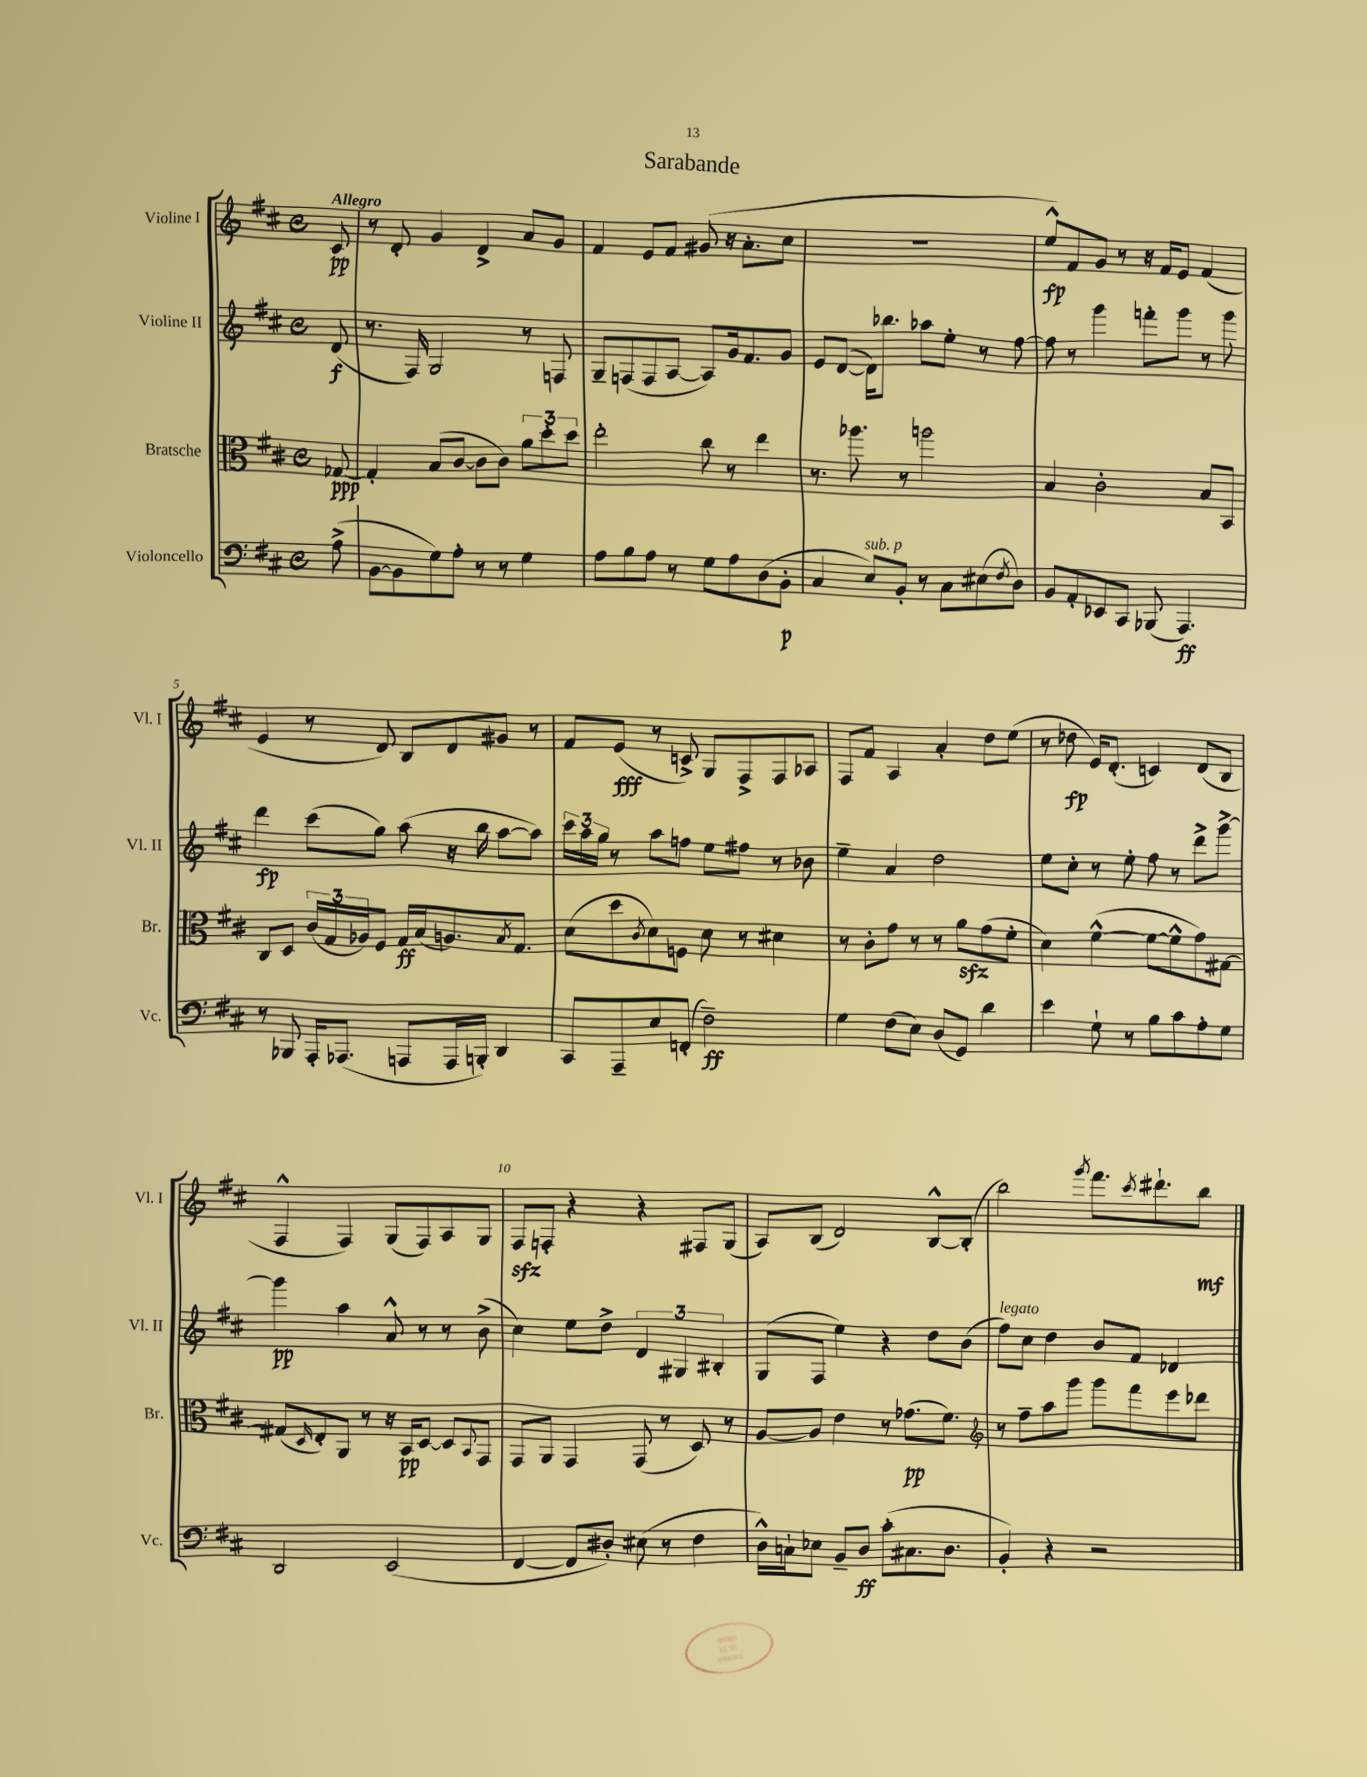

**kern	**dynam	**kern	**dynam	**kern	**dynam	**kern	**dynam
*part4	*part4	*part3	*part3	*part2	*part2	*part1	*part1
*staff4	*staff4	*staff3	*staff3	*staff2	*staff2	*staff1	*staff1
*I"Violoncello	*	*I"Bratsche	*	*I"Violine II	*	*I"Violine I	*
*I'Vc.	*	*I'Br.	*	*I'Vl. II	*	*I'Vl. I	*
*clefF4	*	*clefC3	*	*clefG2	*	*clefG2	*
*k[f#c#]	*	*k[f#c#]	*	*k[f#c#]	*	*k[f#c#]	*
*M4/4	*	*M4/4	*	*M4/4	*	*M4/4	*
*met(c)	*	*met(c)	*	*met(c)	*	*met(c)	*
=	=	=	=	=	=	=	=
!	!	!	!	!	!	!LO:TX:a:B:t=Allegro	!
(8A^\	.	[8G-X/	ppp	(8d/	f	8c#/	pp
=1	=1	=1	=1	=1	=1	=1	=1
[8BB\L	.	4G-'/]	.	8.r	.	8r	.
8BB\]	.	.	.	.	.	8d'/	.
.	.	.	.	16F#/)	.	.	.
8G\)	.	(8B/L	.	2G/	.	4g/	.
8A'\J	.	[8c#/J	.	.	.	.	.
8r	.	8c#\L]	.	.	.	4d^/	.
8r	.	8c#\J)	.	.	.	.	.
4G\	.	12a\L	.	8r	.	8a/L	.
.	.	12dd'\	.	.	.	.	.
.	.	.	.	8Fn/	.	8g/J	.
.	.	12dd\J	.	.	.	.	.
=2	=2	=2	=2	=2	=2	=2	=2
8A\L	.	2ee'\	.	8G~/L	.	4f#/	.
8B\	.	.	.	(8Fn/	.	.	.
8A\J	.	.	.	8F/	.	8e/L	.
8r	.	.	.	[8A/J	.	8f#/J	.
8G\L	.	8cc#\	.	8A/L])	.	(8g#X/	.
8A\	.	8r	.	16g/k	.	16r	.
.	.	.	.	8.f#/	.	8.a'\L	.
(8D\	.	4ee\	.	.	.	.	.
8BB'\J	p	.	.	8g/J	.	8cc#\J	.
=3	=3	=3	=3	=3	=3	=3	=3
4C#/	.	8.r	.	8e/L	.	1r	.
.	.	.	.	([8d/J	.	.	.
.	.	8.aa-X\	.	.	.	.	.
!LO:TX:a:i:t=sub. p	!	!	!	!	!	!	!
8E/L)	.	.	.	16d\KL])	.	.	.
.	.	.	.	8.bb-X\J	.	.	.
8BB'/J	.	8r	.	.	.	.	.
8r	.	2aan\	.	8aa-X\L	.	.	.
8C#\L	.	.	.	8ee'\J	.	.	.
(8E#X\	.	.	.	8r	.	.	.
8qF#/	.	.	.	.	.	.	.
8D\J)	.	.	.	[8ff#\	.	.	.
=4	=4	=4	=4	=4	=4	=4	=4
8BB/L	.	4B/	.	8ff#\]	.	8ee^^/L)	fp
8AA'/	.	.	.	8r	.	8f#/	.
8EE-X/	.	2c#'\	.	4ggg\	.	8g/J	.
8CC#/J	.	.	.	.	.	8r	.
(8BBB-X/	.	.	.	8fffn'\L	.	16r	.
.	.	.	.	.	.	16f#/KL	.
4.AAA/)	ff	.	.	8ggg\J	.	8e/J	.
.	.	8B/L	.	8r	.	(4f#/	.
.	.	8BB/J	.	8ggg\	.	.	.
!!LO:LB:g=z
=5	=5	=5	=5	=5	=5	=5	=5
8r	.	8C#/L	.	4ddd\	fp	4e/	.
8BBB-X/	.	8D/J	.	.	.	.	.
16AAA'/KL	.	(24c#/LL	.	(8ccc#\L	.	8r	.
.	.	24G/	.	.	.	.	.
(8.AAA-X/J	.	.	.	.	.	.	.
.	.	24A-X/J)	.	.	.	.	.
.	.	8F#/J	.	8gg\J)	.	8d/)	.
8AAAn/L	.	16G/LL	ff	(8aa\	.	8B/L	.
.	.	(16B/J	.	.	.	.	.
16AAA/L	.	8.An/)	.	16r	.	8d/	.
16BBBn'/JJ)	.	.	.	16bb\	.	.	.
4DD/	.	.	.	[8aa\L	.	8g#X/J	.
.	.	8qB/	.	.	.	.	.
.	.	8.G/J	.	.	.	.	.
.	.	.	.	8aa\J])	.	8r	.
=6	=6	=6	=6	=6	=6	=6	=6
8CC#/L	.	(8d\L	.	24ccc#\LL	.	8f#/L	.
.	.	.	.	24aa\	.	.	.
.	.	.	.	24gg\JJ	.	.	.
8AAA~/	.	8dd\	.	8r	.	(8e/J	fff
.	.	8qc#/	.	.	.	.	.
8E/	.	8d\)	.	8aa\L	.	8r	.
(8FFn'/J	.	8Fn\J	.	8ffn\J	.	8cn^/)	.
2F#~\)	ff	8d\	.	8ee\L	.	8G/L	.
.	.	8r	.	8ff#X\J	.	8F#^/	.
.	.	4d#X\	.	8r	.	8F#/	.
.	.	.	.	8b-X\	.	8A-X/J	.
=7	=7	=7	=7	=7	=7	=7	=7
4G\	.	8r	.	4ee~\	.	8F#/L	.
.	.	8c#'\L	.	.	.	8f#/J	.
(8F#\L	.	8g\J	.	4a/	.	4A/	.
8E\J)	.	8r	.	.	.	.	.
(8D/L	.	8r	.	2dd\	.	4a'/	.
8GG/J)	.	8azz\L	.	.	.	.	.
4d\	.	(8g\	.	.	.	8dd\L	.
.	.	8f#'\J	.	.	.	(8ee\J	.
=8	=8	=8	=8	=8	=8	=8	=8
4e\	.	4d\)	.	8ee\L	.	8r	.
.	.	.	.	8cc#'\J	.	8dd-X\	fp
8G`\	.	([4f#^^\	.	8r	.	16e/KL)	.
.	.	.	.	.	.	(8.d'/J	.
8r	.	.	.	8ee'\	.	.	.
8B\L	.	8f#\L_	.	8ff#\	.	4cn/)	.
8c#\	.	8f#^^\]	.	8r	.	.	.
8A'\	.	8g\)	.	8ddd^\L	.	(8d/L	.
8G\J	.	[8G#X\J	.	[8ggg^\J	.	8B/J	.
!!LO:LB:g=z
=9	=9	=9	=9	=9	=9	=9	=9
2DD/	.	(8G#X/L]	.	4ggg\]	pp	4F#^^/	.
.	.	16qqD/	.	.	.	.	.
.	.	8E'/)	.	.	.	.	.
.	.	8AA/J	.	4aa\	.	4F#/)	.
.	.	8r	.	.	.	.	.
(2EE/	.	16r	.	8a^^/	.	(8G/L	.
.	.	16BB/KL	pp	.	.	.	.
.	.	[8D/J	.	8r	.	8F#/)	.
.	.	8D/L]	.	8r	.	8A/	.
.	.	8qqBB/	.	.	.	.	.
.	.	8GG/J	.	(8b^\	.	8G/J	.
=10	=10	=10	=10	=10	=10	=10	=10
[4FF#/	.	8GG/L	.	4cc#\)	.	8F#zz/L	.
.	.	8AA/J	.	.	.	8Fn'/J	.
8FF#/L]	.	4GG/	.	8ee\L	.	4r	.
8D#X'/J)	.	.	.	8dd^\J	.	.	.
(8E#X\	.	(8GG/	.	6d/	.	4r	.
8r	.	8r	.	.	.	.	.
.	.	.	.	6G#X/	.	.	.
4F#\	.	8D/)	.	.	.	8F#X/L	.
.	.	.	.	6B#X'/	.	.	.
.	.	8r	.	.	.	(8G/J	.
=11	=11	=11	=11	=11	=11	=11	=11
16D^^\LL)	.	[8A/L	.	(8G/L	.	8A/L)	.
16Cn`\J	.	.	.	.	.	.	.
8E-X\J	.	8A/J]	.	8F#/J	.	(8B/J	.
8BB~/L	.	4e\	.	4ee\)	.	2d/)	.
8D/J	ff	.	.	.	.	.	.
(8c#'\L	.	8r	.	4r	.	.	.
8.C#X\	.	(8.g-X\L	pp	.	.	.	.
.	.	.	.	8dd\L	.	[8B^^/L	.
8.D\J	.	8.f#\J)	.	.	.	.	.
.	.	.	.	(8b\J	.	(8B'/J]	.
=12	=12	=12	=12	=12	=12	=12	=12
*	*	*clefG2	*	*	*	*	*
!	!	!	!	!LO:TX:a:i:t=legato	!	!	!
4BB'/)	.	8r	.	8ff#\L)	.	2bb\)	.
.	.	8ff#~\L	.	8cc#\J	.	.	.
4r	.	8aa\	.	4dd\	.	.	.
.	.	8ggg\J	.	.	.	.	.
.	.	.	.	.	.	8qggg/	.
2r	.	8ggg\L	.	8b/L	.	8.fff#\L	.
.	.	8fff#\	.	8f#/J	.	.	.
.	.	.	.	.	.	8qccc#/	.
.	.	.	.	.	.	8.ddd#X`\	.
.	.	8eee\	.	4d-X/	.	.	.
.	.	8ddd-X\J	.	.	.	8bb\J	mf
==	==	==	==	==	==	==	==
*-	*-	*-	*-	*-	*-	*-	*-
